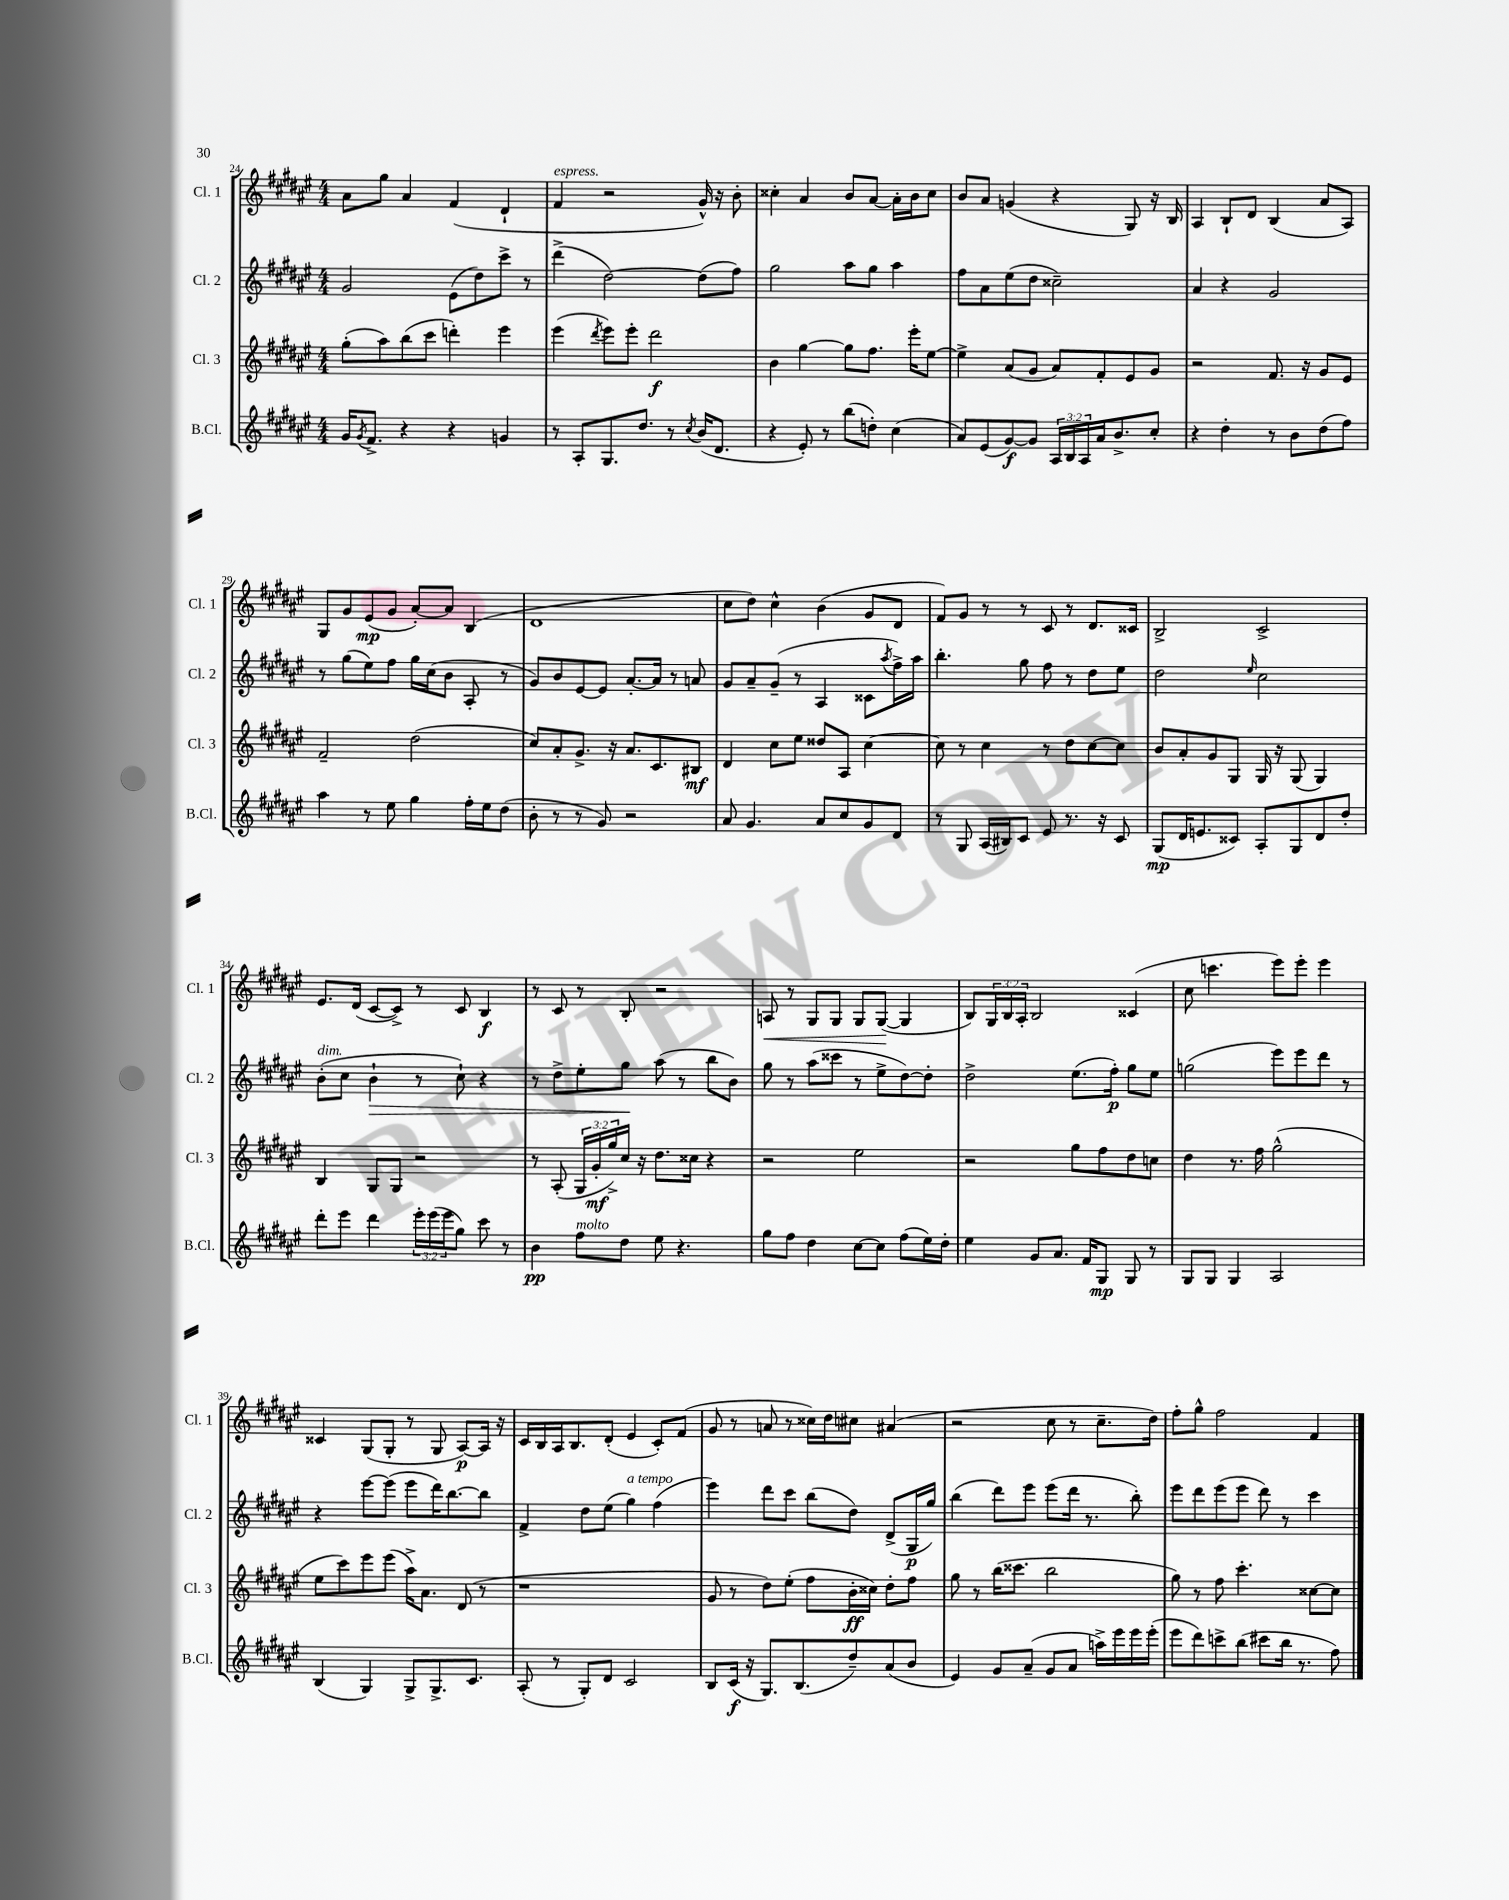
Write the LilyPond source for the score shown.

<<
\new StaffGroup <<
\new Staff = "s0" \with { instrumentName = "Cl. 1" shortInstrumentName = "Cl. 1" } {
    \clef treble \key fis \major \numericTimeSignature \time 4/4 \override Staff.TupletNumber.text = #tuplet-number::calc-fraction-text
    ais'8 gis''8 ais'4 fis'4( dis'4-! |
    fis'4^\markup { \italic "espress." } r2 gis'16-^) r16 b'8-. |
    cisis''4-. ais'4 b'8 ais'8~ ais'16-. b'16 cisis''8 |
    b'8 ais'8 g'4( r4 gis8) r16 b16 |
    ais4 b8-! dis'8 b4( ais'8 ais8) |
    gis8 gis'8 eis'8\mp( gis'8 ais'8~-.) ais'8 b4( |
    dis'1 |
    cis''8 dis''8) cis''4-^ b'4( gis'8 dis'8 |
    fis'8) gis'8 r8 r8 cis'8 r8 dis'8. cisis'16 |
    b2-> cis'2-> |
    eis'8. dis'16( cis'8~ cis'8->) r8 cis'8 b4\f |
    r8 cis'8 r8 b8-. r2 |
    a8\< r8 gis8 gis8 gis8 gis8~\!( gis4 |
    b8) \tuplet 3/2 { gis16 b16 ais16-. } b2 cisis'4( |
    cis''8 c'''4. eis'''8) eis'''8-. eis'''4 |
    cisis'4 gis8( gis8-. r8 gis8 ais8~\p) ais16 r16 |
    cis'16 b16 ais16 b8. dis'8-.( eis'4 cis'8-.) fis'8( |
    gis'8 r8 a'8 r8 cisis''16) dis''16 cis''8 ais'4( |
    r2 cis''8 r8 cis''8.-- dis''16) |
    fis''8-. gis''8-^ fis''2 fis'4 \bar "|." |
}
\new Staff = "s1" \with { instrumentName = "Cl. 2" shortInstrumentName = "Cl. 2" } {
    \clef treble \key fis \major \numericTimeSignature \time 4/4
    gis'2 eis'8( dis''8) cis'''8-> r8 |
    dis'''4->( dis''2~) dis''8( fis''8) |
    gis''2 ais''8 gis''8 ais''4 |
    fis''8 ais'8 eis''8( dis''8 cisis''2--) |
    ais'4 r4 gis'2 |
    r8 gis''8( eis''8) fis''8 gis''16 cis''16( b'8 ais8-. r8 |
    gis'8) b'8 eis'8~ eis'8 ais'8.~-. ais'16 r8 a'8 |
    gis'8 ais'8-- gis'8--( r8 ais4 cisis'8 \acciaccatura { ais''8 } fis''16->) ais''16 |
    b''4.-. gis''8 fis''8 r8 dis''8 eis''8 |
    dis''2 \grace { eis''16 } cis''2 |
    b'8-.^\markup { \italic "dim." }( cis''8 b'4-!\> r8 cis''8-!) r4 |
    r8 dis''8-> eis''8-. gis''8\! ais''8( r8 b''8 b'8) |
    gis''8 r8 ais''8( cisis'''8 r8 eis''8-> dis''8~) dis''8-. |
    dis''2-> eis''8.( fis''16-.\p) gis''8 eis''8 |
    g''2( eis'''8) eis'''8 dis'''8 r8 |
    r4 eis'''8~ eis'''8( eis'''8 dis'''16) b''8.~ b''8 |
    fis'4-> dis''8 eis''8( gis''4^\markup { \italic "a tempo" }) fis''4( |
    eis'''4) dis'''8 cis'''8 b''8( dis''8) dis'8->( gis16\p gis''16) |
    b''4( dis'''8) eis'''8 eis'''8( dis'''16 r8. b''8-.) |
    eis'''8 dis'''8 eis'''8( eis'''8 dis'''8) r8 cis'''4 \bar "|." |
}
\new Staff = "s2" \with { instrumentName = "Cl. 3" shortInstrumentName = "Cl. 3" } {
    \clef treble \key fis \major \numericTimeSignature \time 4/4 \override Staff.TupletNumber.text = #tuplet-number::calc-fraction-text
    gis''8-.( ais''8) b''8( cis'''8 d'''4-.) eis'''4 |
    eis'''4( \acciaccatura { dis'''8 } eis'''8) eis'''8-. dis'''2\f |
    b'4 gis''4~ gis''8 fis''8. eis'''16-. eis''8~ |
    eis''4-> ais'8( gis'8 ais'8) fis'8-. eis'8 gis'8 |
    r2 fis'8. r16 gis'8 eis'8 |
    fis'2-- dis''2( |
    cis''8) ais'8-. gis'8.-> r16 ais'8. cis'8. bis8\mf |
    dis'4 cis''8 eis''8 disis''8 ais8 cis''4~ |
    cis''8 r8 cis''4 r8 dis''8 cis''8~ cis''8 |
    b'8 ais'8-. gis'8 gis8 gis16 r16 gis8( gis4) |
    b4 gis8 gis8 r2 |
    r8 ais8-.( \tuplet 3/2 { gis16 gis'16-.\mf gis''16->) } cis''16 r16 dis''8. cisis''16 r4 |
    r2 eis''2 |
    r2 gis''8 fis''8 dis''8 c''8 |
    dis''4 r8. fis''16 gis''2-^( |
    eis''8 cis'''8) eis'''8 eis'''8( ais''16->) ais'8. dis'8( r8 |
    r1 |
    gis'8 r8 dis''8) eis''8-.( fis''8 b'16-.\ff cisis''16) dis''8-. fis''8 |
    gis''8 r8 b''16( cisis'''8. b''2 |
    gis''8) r8 fis''8 cis'''4.-. cisis''8~ cisis''8 \bar "|." |
}
\new Staff = "s3" \with { instrumentName = "B.Cl." shortInstrumentName = "B.Cl." } {
    \clef treble \key fis \major \numericTimeSignature \time 4/4 \override Staff.TupletNumber.text = #tuplet-number::calc-fraction-text
    gis'16 \acciaccatura { gis'8 } fis'8.-> r4 r4 g'4 |
    r8 ais8-. gis8. dis''8. r8 \acciaccatura { cis''8 } b'16( dis'8. |
    r4 eis'8-.) r8 b''8( d''8-.) cis''4( |
    ais'8) eis'8( gis'8~\f) gis'8 \tuplet 3/2 { ais16 b16 ais16 } ais'16 b'8.-> cis''8-. |
    r4 dis''4-. r8 b'8 dis''8( fis''8) |
    ais''4 r8 eis''8 gis''4 fis''16-. eis''16 dis''8( |
    b'8-. r8 r8 gis'8) r2 |
    ais'8 gis'4. ais'8 cis''8 gis'8 dis'8 |
    r8 gis8 ais16( bis16) cis'8 eis'8 r8. r16 cis'8 |
    gis8\mp( dis'16 e'8. cisis'8) ais8-. gis8 dis'8 dis''8-. |
    dis'''8-. eis'''8 dis'''4 \tuplet 3/2 { eis'''16-. eis'''16( eis'''16 } gis''8) cis'''8 r8 |
    b'4\pp fis''8^\markup { \italic "molto" } dis''8 eis''8 r4. |
    gis''8 fis''8 dis''4 cis''8~ cis''8 fis''8( eis''16) dis''16-. |
    eis''4 gis'8 ais'8. fis'16 gis8\mp gis8 r8 |
    gis8 gis8 gis4 ais2 |
    b4( gis4) gis8-> gis8.-> cis'8. |
    ais8-.( r8 gis8-.) dis'8 cis'2 |
    b8 cis'16\f( r16 gis8.) b8.( dis''8--) ais'8( b'8 |
    eis'4) gis'8 ais'8--( gis'8 ais'8 a''16->) eis'''16 eis'''16 eis'''16-.( |
    eis'''8 dis'''8) c'''8-> b''8( cis'''8 b''16 r8. fis''8) \bar "|." |
}
>>
>>
\layout { \context { \Score currentBarNumber = #24 } }
